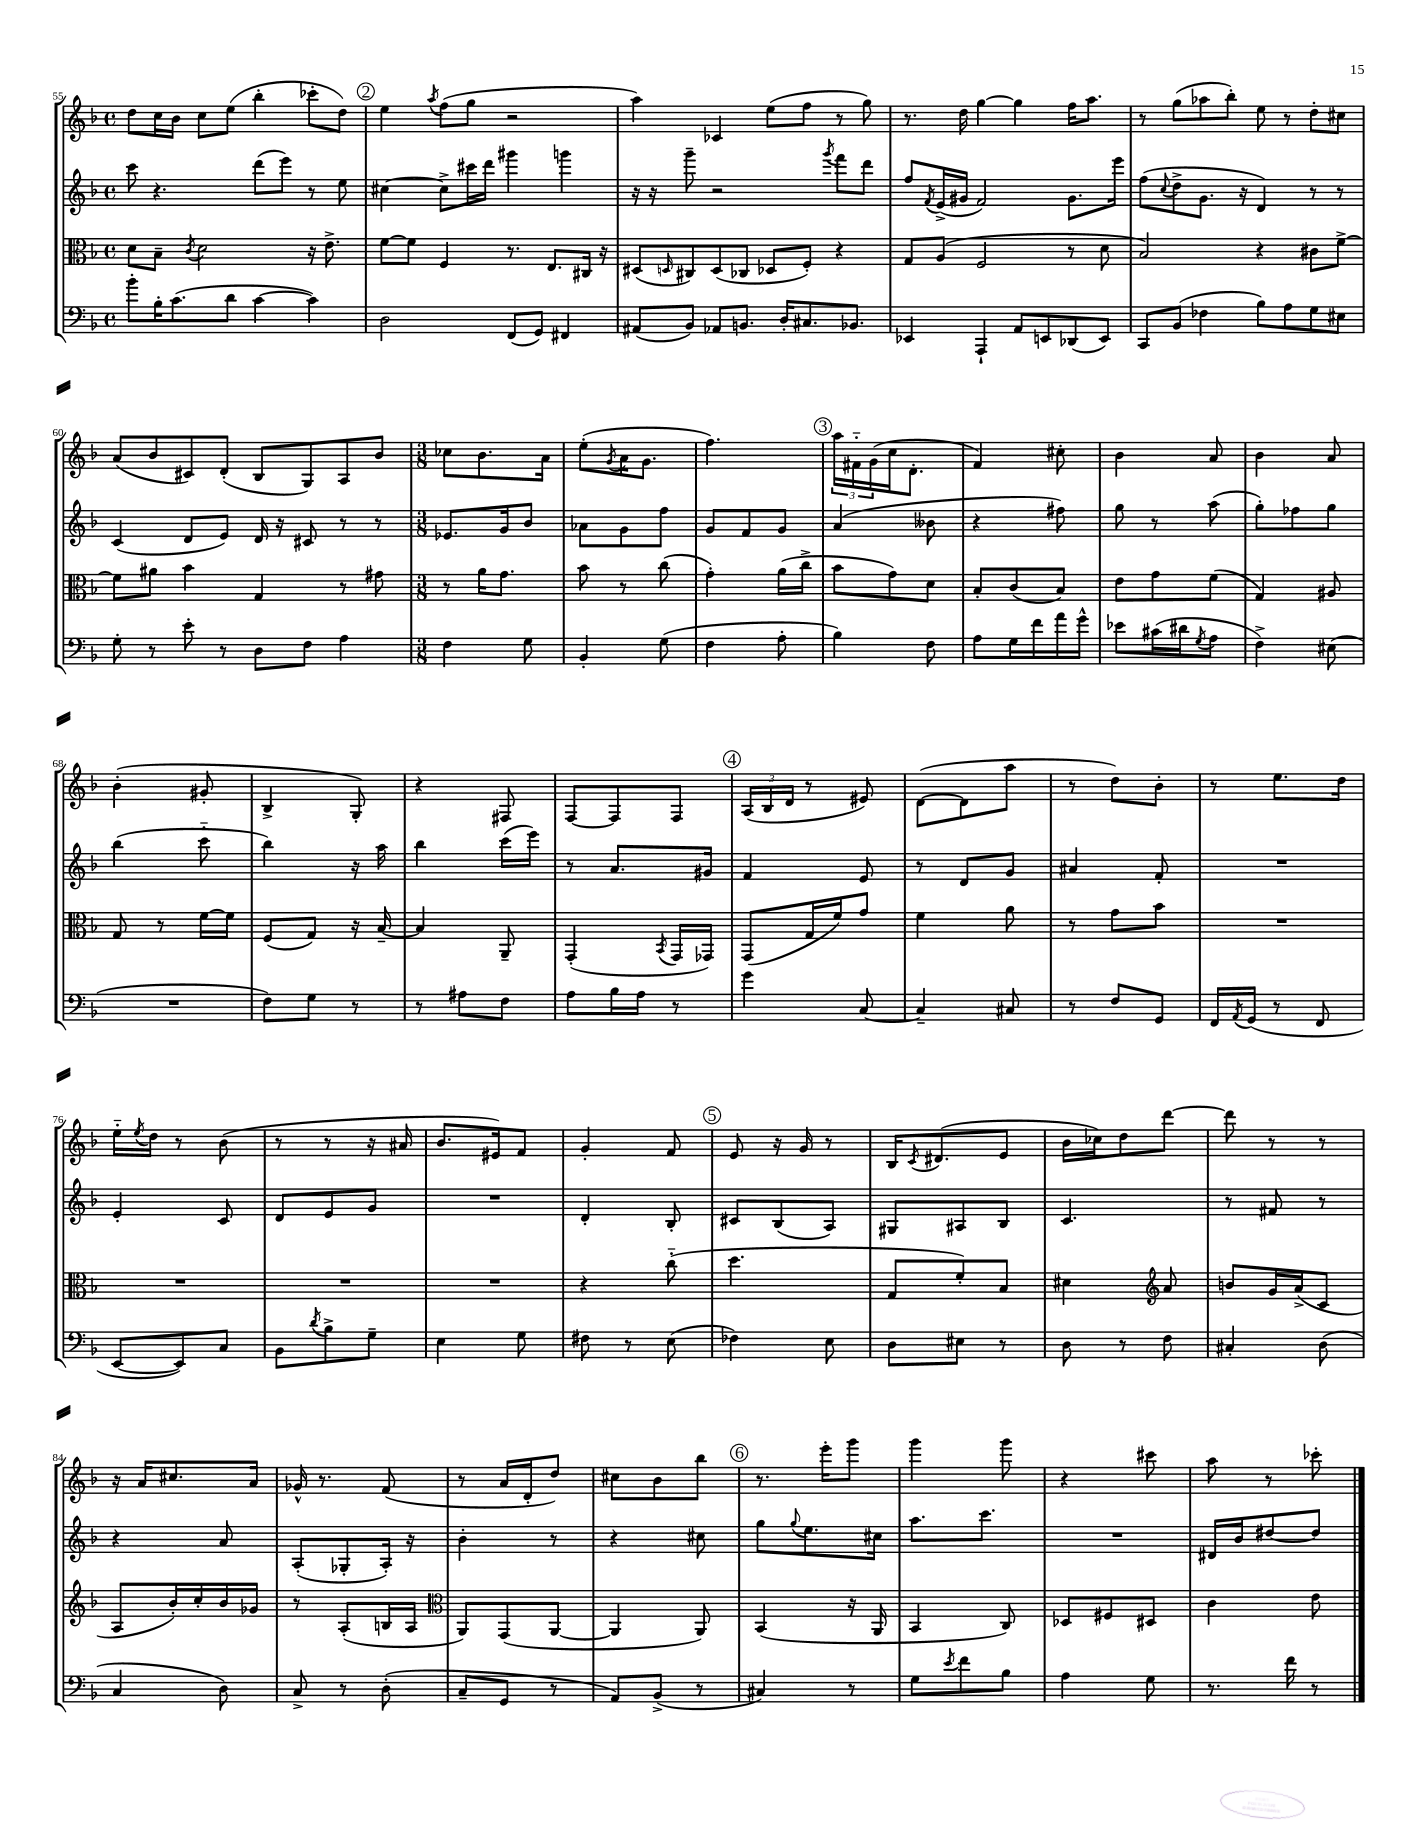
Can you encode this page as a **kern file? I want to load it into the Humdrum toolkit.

**kern	**kern	**kern	**kern
*part4	*part3	*part2	*part1
*staff4	*staff3	*staff2	*staff1
*clefF4	*clefC3	*clefG2	*clefG2
*k[b-]	*k[b-]	*k[b-]	*k[b-]
*M4/4	*M4/4	*M4/4	*M4/4
*met(c)	*met(c)	*met(c)	*met(c)
=55	=55	=55	=55
8b-'\L	8d\L	8ccc\	8dd\L
16B-'\K	8B-~\J	4.r	16cc\L
(8.c\	.	.	16b-\JJ
.	8qc/	.	.
.	2d\	.	8cc\L
8d\J	.	.	(8ee\J
[4c\	.	(8ddd\L	4bb-'\
.	.	8eee\J)	.
4c\])	16r	8r	8ccc-X'\L
.	8.e^\	.	.
.	.	8ee\	8dd\J)
!!LO:REH:place=s1:t=2
=56	=56	=56	=56
2D\	[8f\L	[4cc#X\	4ee\
.	8f\J]	.	.
.	.	.	8qaa/
.	4F/	8cc#^\L]	(8ff\L
.	.	16ccc#X\L	8gg\J
.	.	16ddd\JJ	.
(8FF/L	8.r	4ggg#X\	2r
8GG/J)	.	.	.
.	8.E/L	.	.
4FF#X/	.	4gggn\	.
.	16C#X/Jk	.	.
.	16r	.	.
=57	=57	=57	=57
(8AA#X/L	(8D#X/L	16r	4aa\)
.	.	16r	.
.	16qqDn/	.	.
8BB-/J)	8C#X/)	8ggg~\	.
8AA-X/L	(8D/	2r	4c-X/
8.BBn/J	8C-X/J	.	.
.	8D-X/L	.	(8ee\L
16D'/KL	.	.	.
8.C#X/	8F'/J)	.	8ff\J
.	.	8qggg/	.
.	4r	8fff\L	8r
8.BB-X/J	.	.	.
.	.	8ddd\J	8gg\)
=58	=58	=58	=58
4EE-X/	8G/L	8ff/L	8.r
.	.	8qf/	.
.	(8A/J	(16e^/L	.
.	.	16g#X/JJ	16dd\
4AAA`/	2F/	2f/)	[4gg\
8AA/L	.	.	4gg\]
8EEn/	.	.	.
(8DD-X/	8r	8.g#\L	16ff\KL
.	.	.	8.aa\J
8EE/J)	8d\	.	.
.	.	16eee\Jk	.
=59	=59	=59	=59
8CC/L	2B-/)	(8ff\L	8r
.	.	8qqcc/	.
(8BB-/J	.	8dd^\	(8gg\L
4F-X\	.	8.g\J	8aa-X\
.	.	.	8bb-'\J)
.	.	16r	.
8B-\L)	4r	4d/)	8ee\
8A\	.	.	8r
8G\	8c#X\L	8r	8dd'\L
8E#X\J	[8f^\J	8r	8cc#X\J
!!LO:LB:g=z
=60	=60	=60	=60
8G'\	8f\L]	(4c/	(8a/L
8r	8a#X\J	.	8b-/
8e'\	4b-\	8d/L	8c#X/)
8r	.	8e/J)	(8d'/J
8D\L	4G/	16d/	8B-/L
.	.	16r	.
8F\J	.	8c#X/	8G/)
4A\	8r	8r	8A/
.	8g#X\	8r	8b-/J
=61	=61	=61	=61
*M3/8	*M3/8	*M3/8	*M3/8
4F\	8r	8.e-X/L	8cc-X\L
.	16a\KL	.	8.b-\
.	8.g\J	16g/k	.
8G\	.	8b-/J	.
.	.	.	16a\Jk
=62	=62	=62	=62
4BB-'/	8b-\	8a-X\L	(8ee'\L
.	.	.	8qg/
.	8r	8g\	16a\K
.	.	.	8.g\J
(8G\	(8cc\	8ff\J	.
=63	=63	=63	=63
4F\	4g'\)	8g/L	4.ff\)
.	.	8f/	.
8A'\	(16a\LL	8g/J	.
.	16cc^\JJ	.	.
!!LO:REH:place=s1:t=3
=64	=64	=64	=64
4B-\)	8b-\L	(4a/	24aa\LL
.	.	.	24f#X\
.	.	.	(24g\
.	8g\)	.	16cc\J
.	.	.	8.d'\J
8F\	8d\J	8b--X\	.
=65	=65	=65	=65
8A\L	8B-'/L	4r	4f/)
16G\L	(8c/	.	.
16f\	.	.	.
16a\	8B-/J)	8ff#X\)	8cc#X'\
16g^^\JJ	.	.	.
=66	=66	=66	=66
8e-X\L	8e\L	8gg\	4b-\
(16c#X\L	8g\	8r	.
16d#X\J	.	.	.
8qG/	.	.	.
8A\J	(8f\J	(8aa\	8a/
=67	=67	=67	=67
4F^\)	4G/)	8gg'\L)	4b-\
.	.	8ff-X\	.
(8E#X\	8A#X/	8gg\J	8a/
!!LO:LB:g=z
=68	=68	=68	=68
4.r	8G/	(4bb-\	(4b-'\
.	8r	.	.
.	[16f\LL	8ccc\	8g#X'/
.	16f\JJ]	.	.
=69	=69	=69	=69
8F\L)	(8F/L	4bb-\)	4B-^/
8G\J	8G/J)	.	.
8r	16r	16r	8G'/)
.	[16B-~/	16aa\	.
=70	=70	=70	=70
8r	4B-/]	4bb-\	4r
8A#X\L	.	.	.
8F\J	8AA~/	(16ccc\LL	8F#X/
.	.	16eee\JJ)	.
=71	=71	=71	=71
8A\L	(4GG'/	8r	[8F/L
16B-\L	.	8.a/L	8F/]
16A\JJ	.	.	.
.	8qBB-/	.	.
8r	16GG/LL	.	8F/J
.	16GG-X/JJ)	16g#X/Jk	.
!!LO:REH:place=s1:t=4
=72	=72	=72	=72
4g\	(8GG/L	4f/	(24A/LL
.	.	.	24B-/
.	.	.	24d/JJ
.	16G/L	.	8r
.	16f/J)	.	.
[8C/	8g/J	8e/	8e#X/)
=73	=73	=73	=73
4C~/]	4f\	8r	([8d\L
.	.	8d/L	8d\]
8C#X/	8a\	8g/J	8aa\J
=74	=74	=74	=74
8r	8r	4a#X/	8r
8F/L	8g\L	.	8dd\L)
8GG/J	8b-\J	8f'/	8b-'\J
=75	=75	=75	=75
16FF/LL	4.r	4.r	8r
8qAA/	.	.	.
(16GG/JJ	.	.	.
8r	.	.	8.ee\L
8FF/	.	.	.
.	.	.	16dd\Jk
!!LO:LB:g=z
=76	=76	=76	=76
[8EE/L	4.r	4e'/	16ee\LL
.	.	.	8qee/
.	.	.	16dd\JJ
8EE/])	.	.	8r
8C/J	.	8c/	(8b-\
=77	=77	=77	=77
8BB-\L	4.r	8d/L	8r
8qd/	.	.	.
8B-^\	.	8e/	8r
8G~\J	.	8g/J	16r
.	.	.	16a#X/
=78	=78	=78	=78
4E\	4.r	4.r	8.b-/L
.	.	.	16e#X/k)
8G\	.	.	8f/J
=79	=79	=79	=79
8F#X\	4r	4d'/	4g'/
8r	.	.	.
(8E\	(8cc\	8B-'/	8f/
!!LO:REH:place=s1:t=5
=80	=80	=80	=80
4F-X\)	4.dd\	8c#X/L	8e/
.	.	(8B-/	16r
.	.	.	16g/
8E\	.	8A/J)	8r
=81	=81	=81	=81
8D\L	8G/L	8G#X/L	16B-/KL
.	.	.	8qc/
.	.	.	(8.d#X/
8E#X\J	8f'/)	8A#X/	.
8r	8B-/J	8B-/J	8e/J
=82	=82	=82	=82
8D\	4d#X\	4.c/	16b-\LL
.	.	.	16cc-X\J)
8r	.	.	8dd\
*	*clefG2	*	*
8F\	8a/	.	[8ddd\J
=83	=83	=83	=83
4C#X'/	8bn/L	8r	8ddd\]
.	16g/L	8f#X/	8r
.	(16a^/J	.	.
(8D\	8c/J	8r	8r
!!LO:LB:g=z
=84	=84	=84	=84
4C/	8A/L	4r	16r
.	.	.	16a/KL
.	16b-'/L)	.	8.cc#X/
.	16cc'/	.	.
8D\)	16b-/	8a/	.
.	16g-X/JJ	.	16a/Jk
=85	=85	=85	=85
8C^/	8r	(8A'/L	16g-X^^/
.	.	.	8.r
8r	(8A'/L	8G-X'/	.
(8D'\	16Bn/L	16A'/Jk)	(8f/
.	16A/JJ	16r	.
=86	=86	=86	=86
*	*clefC3	*	*
8C~/L	8AA/L)	4b-'\	8r
8GG/J	(8GG/	.	16a/LL
.	.	.	16d'/J
8r	[8AA/J	8r	8dd/J)
=87	=87	=87	=87
8AA/L)	4AA/]	4r	8cc#X\L
(8BB-^/J	.	.	8b-\
8r	8AA/)	8cc#X\	8bb-\J
!!LO:REH:place=s1:t=6
=88	=88	=88	=88
4C#X/)	(4BB-/	8gg\L	8.r
.	.	8qqgg/	.
.	.	8.ee\	.
.	.	.	16eee'\KL
8r	16r	.	8ggg\J
.	16AA/	16cc#X\Jk	.
=89	=89	=89	=89
8G\L	4BB-/	8.aa\L	4ggg\
8qe/	.	.	.
8f\	.	.	.
.	.	8.ccc\J	.
8B-\J	8C/)	.	8ggg\
=90	=90	=90	=90
4A\	8D-X/L	4.r	4r
.	8F#X/	.	.
8G\	8D#X/J	.	8ccc#X\
=91	=91	=91	=91
8.r	4c\	16d#X/LL	8aa\
.	.	16b-/J	.
.	.	[8dd#X/	8r
16f\	.	.	.
8r	8e\	8dd#/J]	8ccc-X'\
==	==	==	==
*-	*-	*-	*-
